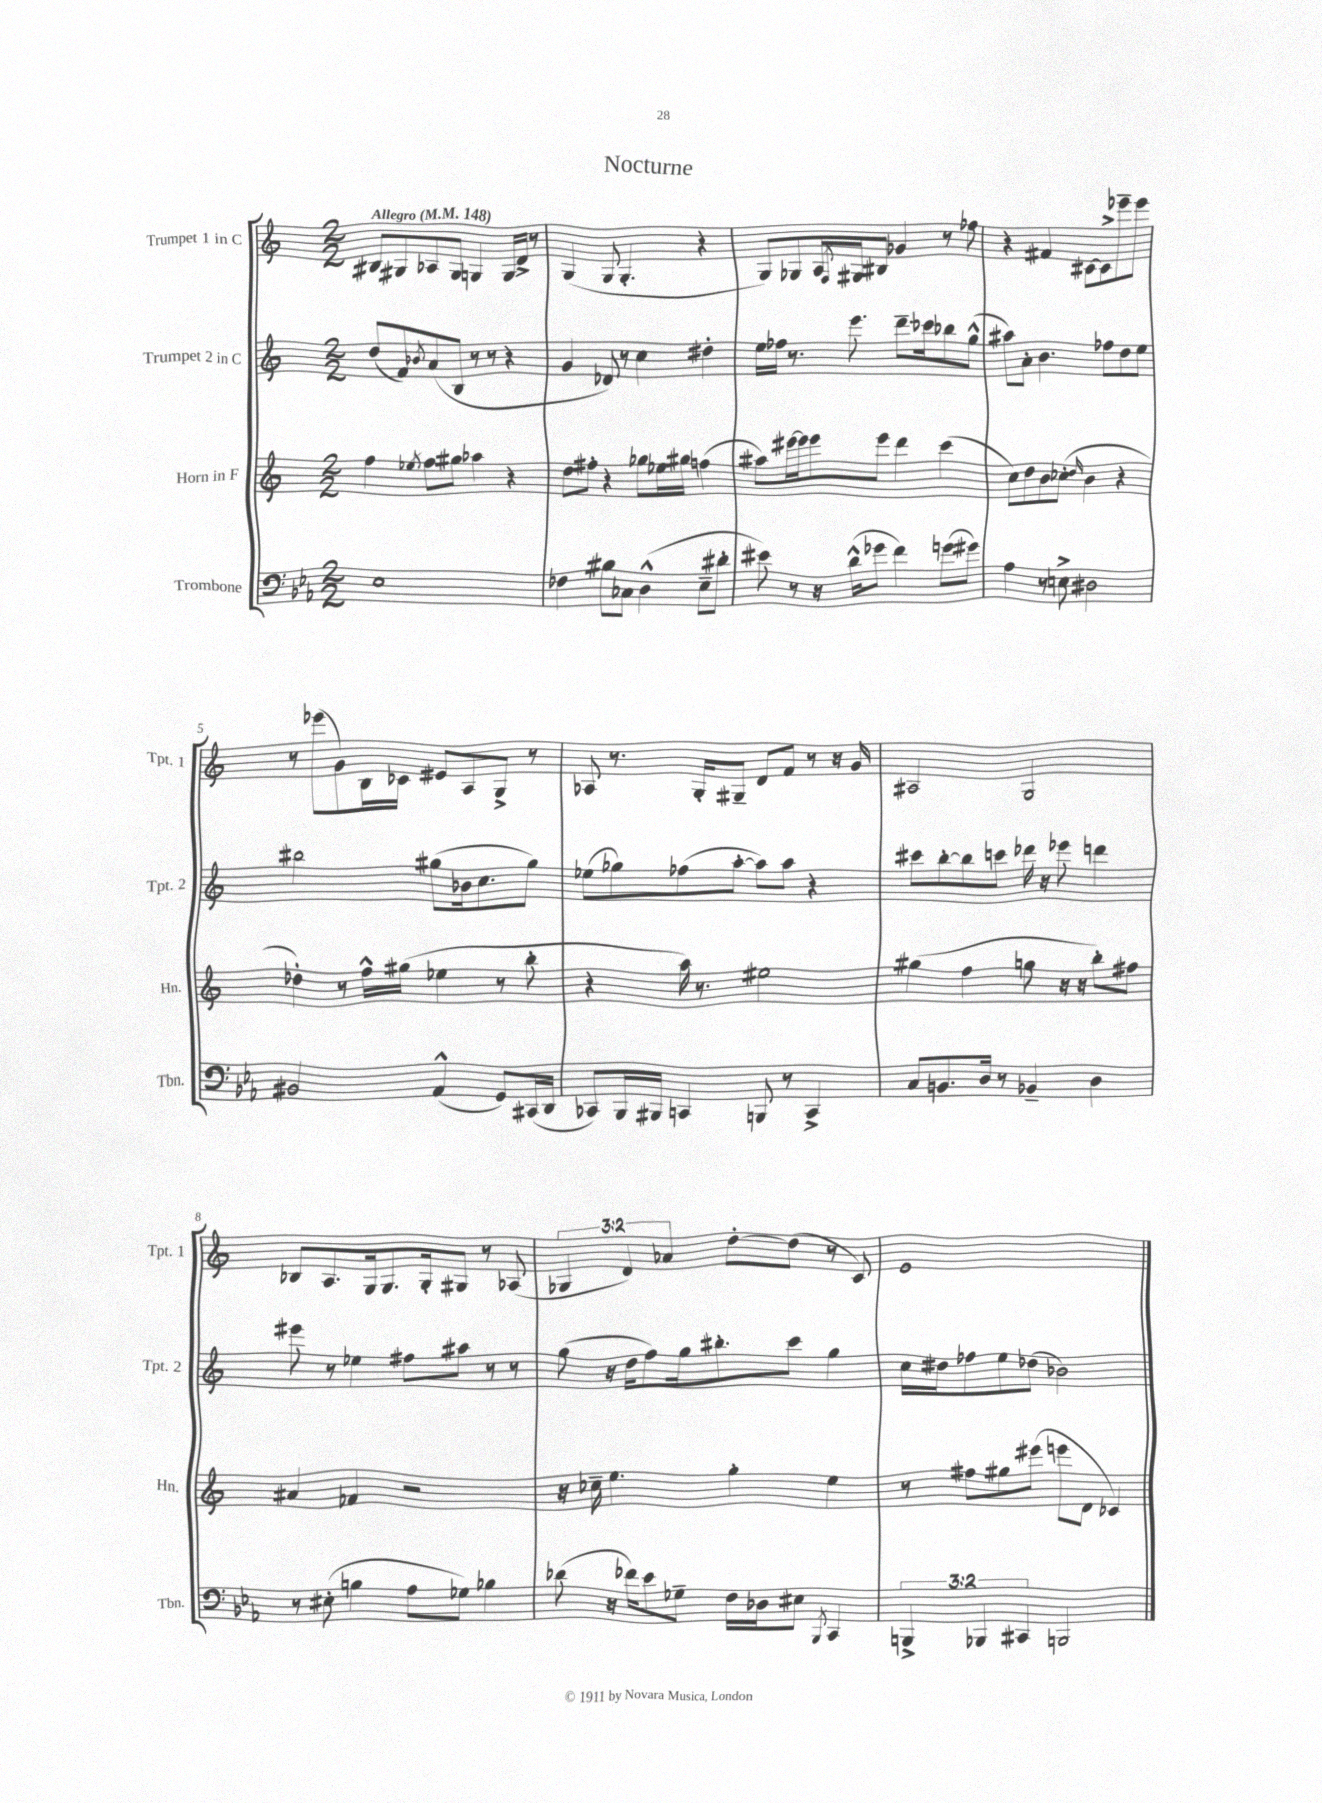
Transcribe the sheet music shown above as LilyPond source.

\header { title = "Nocturne" }
<<
\new StaffGroup <<
\new Staff = "s0" \with { instrumentName = "Trumpet 1 in C" shortInstrumentName = "Tpt. 1" } {
    \clef treble \key c \major \numericTimeSignature \time 2/2 \override Staff.TupletNumber.text = #tuplet-number::calc-fraction-text \tempo "Allegro" 4 = 148
    bis8 gis8 aes8 gis8 g4 g16 d'16-> r8 |
    g4( g8 g4.-. r4 |
    g8) ges8 a16 \acciaccatura { f8 } gis16 bis8 ges'4 r8 fes''8 |
    r4 fis'4 cis'8~ cis'8-> ees'''8-- ees'''8 |
    r8 ees'''8( g'8) b16 ces'16 eis'8 a8 g8-> r8 |
    aes8 r8. g16-. gis8-- d'8 f'8 r8 r16 g'16 |
    ais2 g2 |
    bes8 a8. g16 g8. g16-. gis8 r8 aes8( |
    \tuplet 3/2 { ges4 d'4) aes'4 } d''8~-. d''8( r8 c'8) |
    e'1 \bar "|." |
}
\new Staff = "s1" \with { instrumentName = "Trumpet 2 in C" shortInstrumentName = "Tpt. 2" } {
    \clef treble \key c \major \numericTimeSignature \time 2/2
    d''8( f'8) \acciaccatura { bes'8 } a'8( b8 r8 r8 r4 |
    g'4 des'8) r8 c''4 dis''4-. |
    e''16 fes''16 r8. e'''8. d'''8.-- ces'''16 bes''8 g''8-^( |
    ais''8) a'8-. b'4. fes''8 d''8 e''8 |
    bis''2 gis''8( bes'16 c''8. gis''8) |
    ees''8( ges''8) fes''8( a''8~-. a''8) a''8 r4 |
    cis'''8 b''8~-. b''8 c'''8 des'''16 r16 ees'''8 d'''4 |
    eis'''8 r8 ees''4 fis''8 ais''8 r8 r8 |
    g''8( r16 d''16 f''8) g''16 bis''8.-. c'''8 g''4 |
    c''16 dis''16 fes''8 e''8 des''8( bes'2) \bar "|." |
}
\new Staff = "s2" \with { instrumentName = "Horn in F" shortInstrumentName = "Hn." } {
    \clef treble \key c \major \numericTimeSignature \time 2/2
    f''4 \acciaccatura { ees''8 } f''8 gis''8 aes''4 r4 |
    d''8 fis''8-. r4 ges''8 ees''16 gis''16 f''4( |
    ais''8) eis'''16~ eis'''16 eis'''8 eis'''8 d'''4 c'''4( |
    c''8) d''8 b'8 ces''8-.( \grace { d''16 } b'4 r4 |
    des''4-.) r8 f''16-^ gis''16( ees''4 r8 b''8-. |
    r4 a''16) r8. eis''2 |
    gis''4( f''4 g''8 r16 r16 b''8-.) fis''8 |
    ais'4 fes'4 r2 |
    r16 ces''16-- e''4. g''4-. e''4 |
    r8 fis''8 gis''8 eis'''8( e'''8 d'8 ces'4) \bar "|." |
}
\new Staff = "s3" \with { instrumentName = "Trombone" shortInstrumentName = "Tbn." } {
    \clef bass \key ees \major \numericTimeSignature \time 2/2 \override Staff.TupletNumber.text = #tuplet-number::calc-fraction-text
    ees1 |
    fes4 bis8 ces8 d4-^( ees8-- dis'8-. |
    eis'8) r8 r16 d'16-^( ges'8 f'4) g'8( gis'8) |
    aes4 r8 e8-> dis2 |
    bis,2 aes,4-^( g,8) cis,16( d,16 |
    ces,8) bes,,16 bis,,16 c,4 b,,8 r8 c,4-> |
    c8 b,8. d16 r8 bes,4-- d4 |
    r8 eis8-.( b4 aes8 ges8) bes4 |
    des'8( r16 fes'16) ees'8 ges8-- f16 des16 eis8 \acciaccatura { bes,,8 } c,4 |
    \tuplet 3/2 { b,,4-> bes,,4 cis,4 } b,,2 \bar "|." |
}
>>
>>
